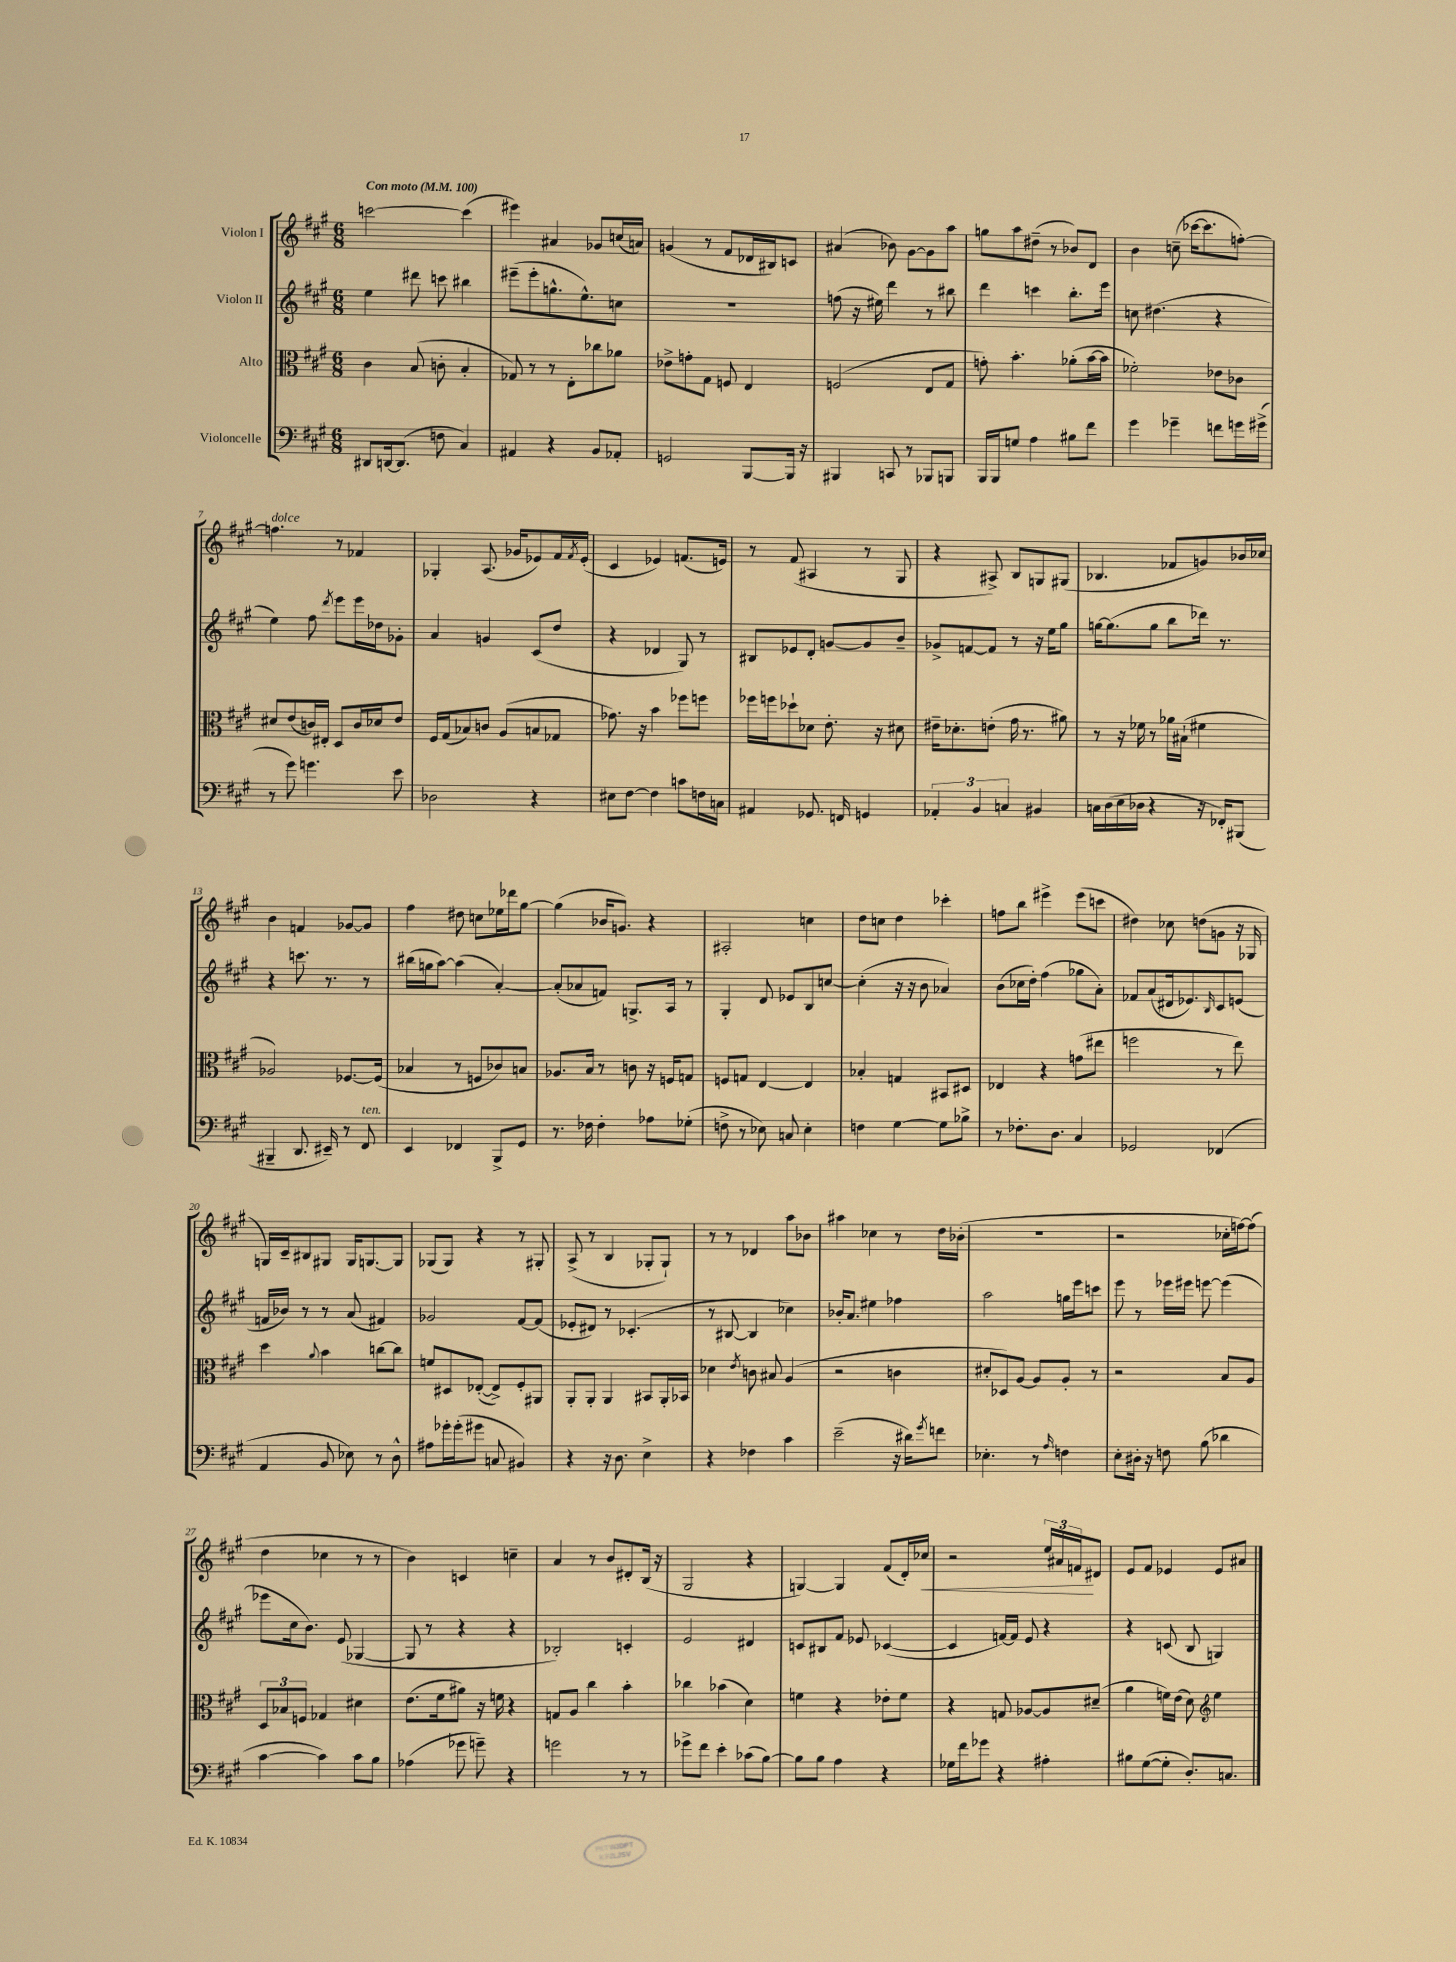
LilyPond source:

<<
\new StaffGroup <<
\new Staff = "s0" \with { instrumentName = "Violon I" } {
    \clef treble \key a \major \numericTimeSignature \time 6/8 \tempo "Con moto" 4 = 100
    c'''2~ c'''4( |
    eis'''4) ais'4 ges'8 c''16( a'16) |
    g'4( r8 fis'8 des'16 bis16) c'8 |
    ais'4( bes'8) gis'8~ gis'8 a''8 |
    g''8 a''8 dis''8--( r8 bes'8) d'8 |
    b'4 c''8--( ces'''16~ ces'''8. f''8~-.) |
    f''4.^\markup { \italic "dolce" } r8 fes'4 |
    ges4-. a8.( ges'16 ees'8) fis'16 \acciaccatura { fis'8 } ees'16-.( |
    cis'4 ees'4) f'8.( e'16) |
    r8 fis'8( ais4 r8 gis8 |
    r4 ais8->) b8 g8 gis8( |
    bes4. fes'8 g'8) bes'16 ces''16 |
    b'4 f'4 ges'8~ ges'8 |
    fis''4 dis''8 c''8 ees''16 des'''16 gis''8~ |
    gis''4( bes'16 g'8.) r4 |
    ais2-. c''4 |
    d''8 c''8 d''4 ces'''4-. |
    f''8 b''8 eis'''4-> eis'''8( c'''8 |
    dis''4) ces''8 d''8( g'8 r16 ges16 |
    g16) cis'16-- bis8 gis8 gis16 g8.~ g8 |
    ges8( ges8) r4 r8 gis8-. |
    a8->( r8 b4 ges8-. ges8-!) |
    r8 r8 des'4 a''8 bes'8 |
    ais''4 ces''4 r8 d''16 bes'16-.( |
    R2. |
    r2 ces''16-. f''16~) f''8( |
    d''4 ces''4 r8 r8 |
    b'4) c'4 c''4-- |
    a'4 r8 b'8 dis'8-. b16( r16 |
    gis2 r4 |
    g4~) g4 fis'8( d'16-.) ces''16\< |
    r2 \tuplet 3/2 { e''16 ais'16 f'16\! } dis'8 |
    e'8 fis'8 ees'4 ees'8 ais'8 \bar "|." |
}
\new Staff = "s1" \with { instrumentName = "Violon II" } {
    \clef treble \key a \major \numericTimeSignature \time 6/8
    e''4 dis'''8 c'''8 bis''4 |
    eis'''8--( eis'''8-. g''8.-^ e''8.-^) c''8 |
    R2. |
    f''8( r16 eis''16) d'''4 r8 bis''8 |
    d'''4 c'''4 b''8.-. e'''16 |
    c''8 dis''4.( r4 |
    e''4) fis''8 \acciaccatura { d'''8 } e'''8 e'''16 des''16 ges'8-. |
    a'4 g'4 cis'8( d''8 |
    r4 des'4 gis8) r8 |
    bis8 ees'8 d'8-. g'8~ g'8 b'8-- |
    ges'8-> f'8~ f'8 r8 r16 e''16 gis''8 |
    g''16~ g''8.( g''8 b''8 des'''16) r8. |
    r4 c'''8. r8. r8 |
    bis''16( g''16 a''8~) a''4( a'4~-.) |
    a'8-.( aes'8 f'8) g8.-> a16 r8 |
    gis4-. d'8 ees'8 b8 c''8~ |
    c''4-.( r16 r16 b'8 aes'4) |
    b'8( ces''16 d''16-.) fis''4( ges''8 a'8-.) |
    fes'8 a'8( dis'16 ees'8.) \grace { b16 } cis'8 e'8( |
    f'16 bes'16) r8 r8 a'8( fis'4) |
    ges'2 fis'8~ fis'8( |
    ees'8-. dis'8) r8 ces'4.-.( |
    r8 bis8~ bis4 ces''4) |
    bes'16-. a'8. eis''4 fes''4 |
    a''2 g''16 e'''16 c'''8 |
    e'''8 r8 ees'''16 eis'''16 e'''8~ e'''4( |
    ees'''8 cis''16 b'8.) e'8( ges4~ |
    ges8 r8 r4 r4 |
    bes2-.) c'4-. |
    e'2 dis'4 |
    c'8 bis8 fis'8 ees'8 ces'4~( |
    ces'4 f'16~) f'16 e'8 r4 |
    r4 c'8( b8 g4) \bar "|." |
}
\new Staff = "s2" \with { instrumentName = "Alto" } {
    \clef alto \key a \major \numericTimeSignature \time 6/8
    cis'4 b8( c'8-. b4-. |
    ges8) r8 r8 e8-. ces''8 aes'8 |
    ees'8-> g'8-. gis8 f8 e4 |
    f2( e8 gis8 |
    g'8-.) b'4.-. aes'8-.( b'16~ b'16 |
    fes'2-.) ees'8 ces'8 |
    dis'8 e'8( c'16) eis16-. d8 c'16 des'16 e'8 |
    fis16 gis16( bes8) c'8 a8( b8 ges8 |
    ges'8.) r16 b'4 fes''8 f''8 |
    fes''16 f''16 des''8-! des'8 e'8.-. r16 dis'8 |
    eis'16-- des'8.-. e'8-.( gis'16 r8. ais'8) |
    r8 r16 fes'16 r8 aes'16 bis16-!( fis'4 |
    aes2) fes8.~ fes16( |
    bes4 r8 f8 ces'8) b8 |
    aes8. b16 r8 c'8 r16 f16 g8 |
    f8 g8 e4~ e4 |
    bes4-. g4 bis,8 dis8 |
    ees4 r4 g'8( eis''8 |
    f''2 r8 e''8) |
    d''4 \appoggiatura { a'8 } b'4 c''8~ c''8 |
    f'8 dis8 ees8~-.( ees8->) fis8-. ais,8 |
    a,8-. a,8-. a,4 bis,8 a,16-. bes,16 |
    des'4 \acciaccatura { e'8 } c'8 bis8 a4( |
    r2 c'4 |
    dis'8-. des8) a8~ a8 a8-. r8 |
    r2 b8 a8 |
    \tuplet 3/2 { d8 bes8 f8 } ges4 dis'4 |
    e'8.( fis'16 ais'8) r16 f'16 r4 |
    g8 a8 cis''4 b'4-. |
    ces''4 bes'4( d'4) |
    f'4 r4 ees'8-. f'8 |
    r4 g8 aes8~ aes8 dis'8--( |
    a'4 f'16) e'16( d'8) \clef treble e''4 \bar "|." |
}
\new Staff = "s3" \with { instrumentName = "Violoncelle" } {
    \clef bass \key a \major \numericTimeSignature \time 6/8
    dis,8 d,16~ d,8.( f8 cis4) |
    ais,4 r4 b,8 aes,8-. |
    g,2 b,,8~ b,,16 r16 |
    bis,,4 c,8 r8 bes,,8 b,,8 |
    b,,16 b,,16 g8 a4 bis8 fis'8 |
    gis'4 ges'4-- f'8 g'16 gis'16->( |
    r8 gis'8) g'4. e'8 |
    des2 r4 |
    eis8 fis8~ fis4 c'8 f16 c16 |
    ais,4 ges,8. f,16 g,4 |
    \tuplet 3/2 { aes,4-. b,4 c4 } bis,4 |
    c16 d16( e16 des16 r4 r16 fes,16-.) bis,,8( |
    bis,,4-- d,8. eis,16--) r8 fis,8^\markup { \italic "ten." } |
    e,4 fes,4 b,,8-> gis,8 |
    r8. fes16 fes4-. aes8 ges8-.( |
    f8-> r8 ees8) c8 ees4-. |
    f4 gis4~ gis8 bes8-> |
    r8 fes8.-. d8. cis4 |
    ges,2 fes,4( |
    a,4 b,8 ees8) r8 d8-^ |
    ais8 ges'16-. ges'16-.( gis'8 c8 bis,4) |
    r4 r16 d8. e4-> |
    r4 fes4 cis'4 |
    e'2--( r16 dis'16) \acciaccatura { gis'8 } f'8 |
    ees4.-. r8 \grace { a16 } f4 |
    e8-. dis16-. r16 f8 b8( des'4 |
    cis'4~ cis'4) cis'8 b8 |
    aes4( ges'8 g'8--) r4 |
    g'2 r8 r8 |
    ges'8-> fis'8 e'4-. ces'8( b8~) |
    b8 b8 a4 r4 |
    ges16 fis'16 ges'8 r4 ais4-. |
    bis8 gis8~( gis8-. d8.-.) c8. \bar "|." |
}
>>
>>
